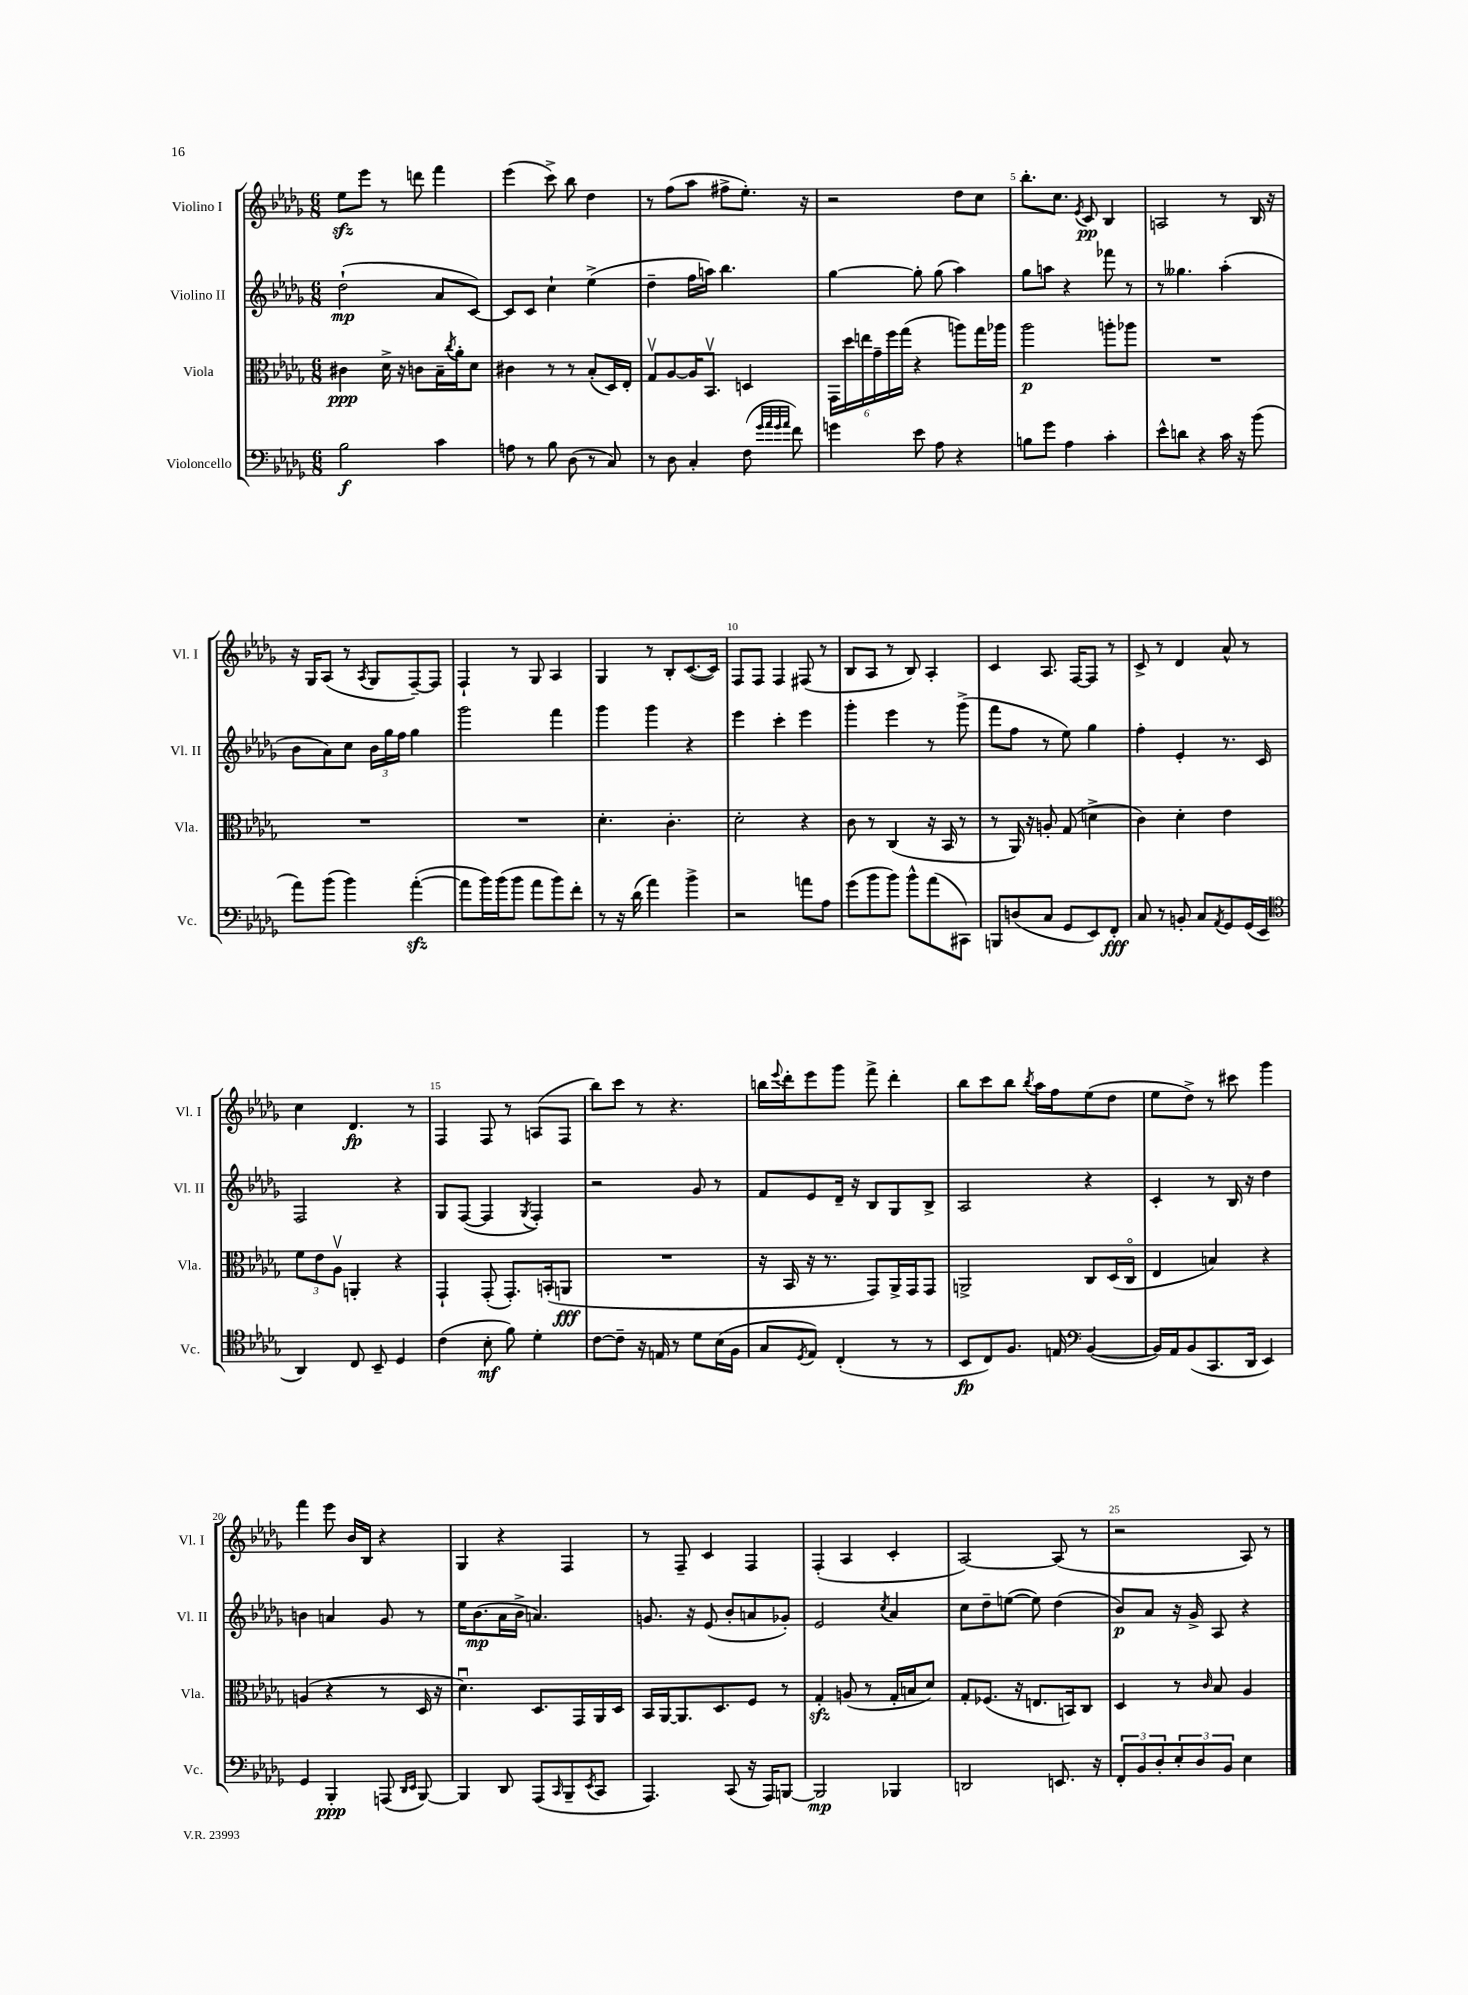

**kern	**kern	**kern	**kern
*staff4	*staff3	*staff2	*staff1
*clefF4	*clefC3	*clefG2	*clefG2
*k[b-e-a-d-g-]	*k[b-e-a-d-g-]	*k[b-e-a-d-g-]	*k[b-e-a-d-g-]
*M6/8	*M6/8	*M6/8	*M6/8
2B-\	4c#\	(2dd-`\	8ee-\L
.	.	.	8eee-\J
.	16d-^\	.	8r
.	16r	.	.
.	8c\L	.	8ddd\
4c\	16B-~\L	8a-/L	4fff\
.	8qcc/	.	.
.	16a-'\J	.	.
.	8d-\J	[8c/J)	.
=	=	=	=
8A\	4c#\	8c/]L	(4eee-\
8r	.	8c/J	.
8B-\	8r	4cc`\	8ccc^\)
(8D-\	8r	.	8bb-\
8r	(8B-'/L	(4ee-^\	4dd-\
8C/)	16D-/L)	.	.
.	16E-'/JJ	.	.
=	=	=	=
8r	8G-v/L	4dd-~\	8r
8D-\	[8A-/	.	(8ff\L
4C'/	16A-/]K	16ff\LL	8aa-\J
.	8.BB-v/J	16aa\JJ)	.
.	.	4.bb-\	8ff#^\L
(8F\	4D/	.	8.ee-'\J)
32qqg-/LLL	.	.	.
32qqa-/	.	.	.
32qqg-/	.	.	.
32qqa-/JJJ	.	.	.
8f\)	.	.	.
.	.	.	16r
=	=	=	=
4g\	24GG-\LL	[4gg-\	2r
.	24dd-\	.	.
.	24ee\	.	.
.	24g-~\	.	.
.	24ff\	.	.
.	(24gg-\JJ	.	.
8e-\	4r	8gg-'\]	.
8A-\	.	(8gg-\	.
4r	8aa\L)	4aa-\)	8dd-\L
.	16gg-\L	.	8cc\J
.	16aa-\JJ	.	.
=	=	=	=
8B\L	2aa-\	8gg-\L	8.bb-'\L
8g-\J	.	8aa\J	.
.	.	.	8.cc\J
4A-\	.	4r	.
.	.	.	8qe-/
.	.	.	8c/
4c'\	8aa'\L	8fff-\	4B-/
.	8aa-\J	8r	.
=	=	=	=
8e-^^\L	2.r	8r	2A/
8d\J	.	4.gg--\	.
4r	.	.	.
16c\	.	(4aa-'\	8r
16r	.	.	.
(8b-\	.	.	16B-/
.	.	.	16r
=	=	=	=
8a-\L)	2.r	8b-\L	16r
.	.	.	16G-/LK
(8b-\J	.	8a-\)	(8A-/J
4b-\)	.	8cc\J	8r
.	.	.	8qA-/
.	.	24b-\LL	8G-/L
.	.	24gg-\	.
.	.	24ff\JJ	.
([4a-'\	.	4gg-\	[8F~/)
.	.	.	8F/]J
=	=	=	=
8a-\]L	2.r	2ggg-\	4F`/
16b-\L)	.	.	.
(16b-\J	.	.	.
8b-\J	.	.	8r
8a-\L	.	.	8G-/
8b-\)	.	4fff\	4A-/
8f'\J	.	.	.
=	=	=	=
8r	4.d-'\	4ggg-\	4G-/
16r	.	.	.
(16d-\	.	.	.
4a-\)	.	4ggg-\	8r
.	4.c'\	.	8B-'/L
4b-^\	.	4r	([8.c/
.	.	.	16c/]Jk)
=	=	=	=
2r	2d-'\	4eee-\	8F/L
.	.	.	8F/J
.	.	4ccc'\	4F/
8a\L	4r	4eee-\	(8F#/
8A-\J	.	.	8r
=	=	=	=
(8g-\L	8c\	4ggg-'\	8B-/L
8b-\	8r	.	8A-/J
8b-\J)	(4C/	4eee-\	8r
8b-^^\L	.	.	8B-/)
(8a-\	16r	8r	4A-'/
.	16BB-/	.	.
8CC#\J)	8r	(8ggg-^\	.
=	=	=	=
8BBB/L	8r	8fff\L	4c/
(8D/	16AA-/)	8ff\J	.
.	16r	.	.
8C/J	8A'/	8r	8.A-/
8GG-/L	(8G-/	8ee-\)	.
.	.	.	[16F/LK
8EE-/)	4d^\	4gg-\	8F/]J
8FF'/J	.	.	8r
=	=	=	=
8C/	4c\)	4ff'\	8c^/
8r	.	.	8r
8BB'/	4d-'\	4e-'/	4d-/
8C/L	.	.	.
8qAA-/	.	.	.
8GG-/	4e-\	8.r	8a-^^/
(16GG-/L	.	.	8r
16EE-/JJ	.	16c/	.
=	=	=	=
*clefC4	*	*	*
4AA-/)	12f\L	2F/	4cc\
.	12e-\	.	.
.	12A-v\J	.	.
8C/	4AA'/	.	4.d-/
8BB-~/	.	.	.
4D-/	4r	4r	.
.	.	.	8r
=	=	=	=
(4c\	4GG-`/	8G-/L	4F/
.	.	([8F/J	.
8B-'\	(8GG-'/	4F/]	8F/
8f\)	8.GG-'/L)	.	8r
.	.	8qG-/	.
4d-'\	.	4F'/)	(8A/L
.	(16BB'/k	.	.
.	8AA/J	.	8F/J
=	=	=	=
[8c\L	2.r	2r	8bb-\L)
8c~\]J	.	.	8ccc\J
16r	.	.	8r
16E/	.	.	.
8r	.	.	4.r
8d-\L	.	8g-/	.
(16B-\L	.	8r	.
16F\JJ	.	.	.
=	=	=	=
8G-/L	16r	8f/L	16bb\LL
.	.	.	8qqeee-/
.	16BB-/	.	16ddd-'\J
8qD-/	.	.	.
8E-/J)	16r	8e-/	8eee-\
.	8.r	.	.
(4C'/	.	16d-~/Jk	8ggg-\J
.	.	16r	.
.	8GG-/L)	8B-/L	8fff^\
8r	16AA-^/L	8G-/	4ddd-'\
.	16GG-/J	.	.
8r	8GG-/J	8B-^/J	.
=	=	=	=
8BB-/L	2AA^/	2A-/	8bb-\L
8C/)	.	.	8ccc\
8.F/J	.	.	8bb-\J
.	.	.	8qbb-/
.	.	.	16aa-\LL
16E/	.	.	16ff\J
*clefF4	*	*	*
([4BB-/	8C/L	4r	(8ee-\
.	(16D-/L	.	8dd-\J
.	16Co/JJ	.	.
=	=	=	=
16BB-/]LL)	4E-/	4c'/	8ee-\L
16AA-/J	.	.	.
(8BB-/	.	.	8dd-^\J)
8.CC/	4B/)	8r	8r
.	.	16B-/	8ccc#\
16DD-/Jk	.	16r	.
4EE-/)	4r	4dd-\	4ggg-\
=	=	=	=
4GG-/	(4A/	4b\	4fff\
4BBB-'/	4r	4a/	8eee-\
.	.	.	16b-/LL
.	.	.	16B-/JJ
(8AAA/	8r	8g-/	4r
16qqDD-/LL	.	.	.
16qqEE-/JJ	.	.	.
[8BBB-/)	16D-/	8r	.
.	16r	.	.
=	=	=	=
4BBB-/]	4.d-u\)	16ee-\LK	4G-/
.	.	(8.b-\	.
8DD-/	.	16a-\L	4r
.	.	16b-^\JJ	.
(8AAA-/L	8.D-/L	4.a/)	.
16qqCC/	.	.	.
8BBB-~/	.	.	4F/
.	16GG-/L	.	.
8qEE-/	.	.	.
8CC/J	16AA-/	.	.
.	16D-/JJ	.	.
=	=	=	=
4.AAA-/)	16BB-/LL	8.g/	8r
.	[16AA-/J	.	.
.	8.AA-/]	.	8F~/
.	.	16r	.
.	.	(8e-/	4c/
.	8.D-/	.	.
(8CC/	.	8b-'/L	.
16r	8F/J	8a/	4F/
16AAA-/LK)	.	.	.
[8BBB/J	8r	8g-'/J)	.
=	=	=	=
2BBB/]	4G-'/	2e-/	(4F'/
.	(8A/	.	4A-/
.	8r	.	.
.	.	8qcc/	.
4BBB-/	16G-'/LL	4a-/	4c'/
.	16B/J	.	.
.	8d-/J)	.	.
=	=	=	=
2DD/	8G-'/L	8cc\L	[2A-/)
.	(8.F-/J	8dd-~\	.
.	.	([8ee\J	.
.	16r	.	.
.	8.E/L	8ee\])	.
8.EE/	.	(4dd-\	(8A-/]
.	16BB/k)	.	.
.	8C/J	.	8r
16r	.	.	.
=	=	=	=
12FF'/L	4D-/	8b-/L)	2r
12BB-/	.	.	.
.	.	8a-/J	.
12D-'/	.	.	.
12E-'/	8r	16r	.
.	.	16g-^/	.
12D-/	.	.	.
.	16qqc/	.	.
.	8B-/	8A-/	.
12BB-/J	.	.	.
4E-\	4A-/	4r	8A-/)
.	.	.	8r
==	==	==	==
*-	*-	*-	*-
